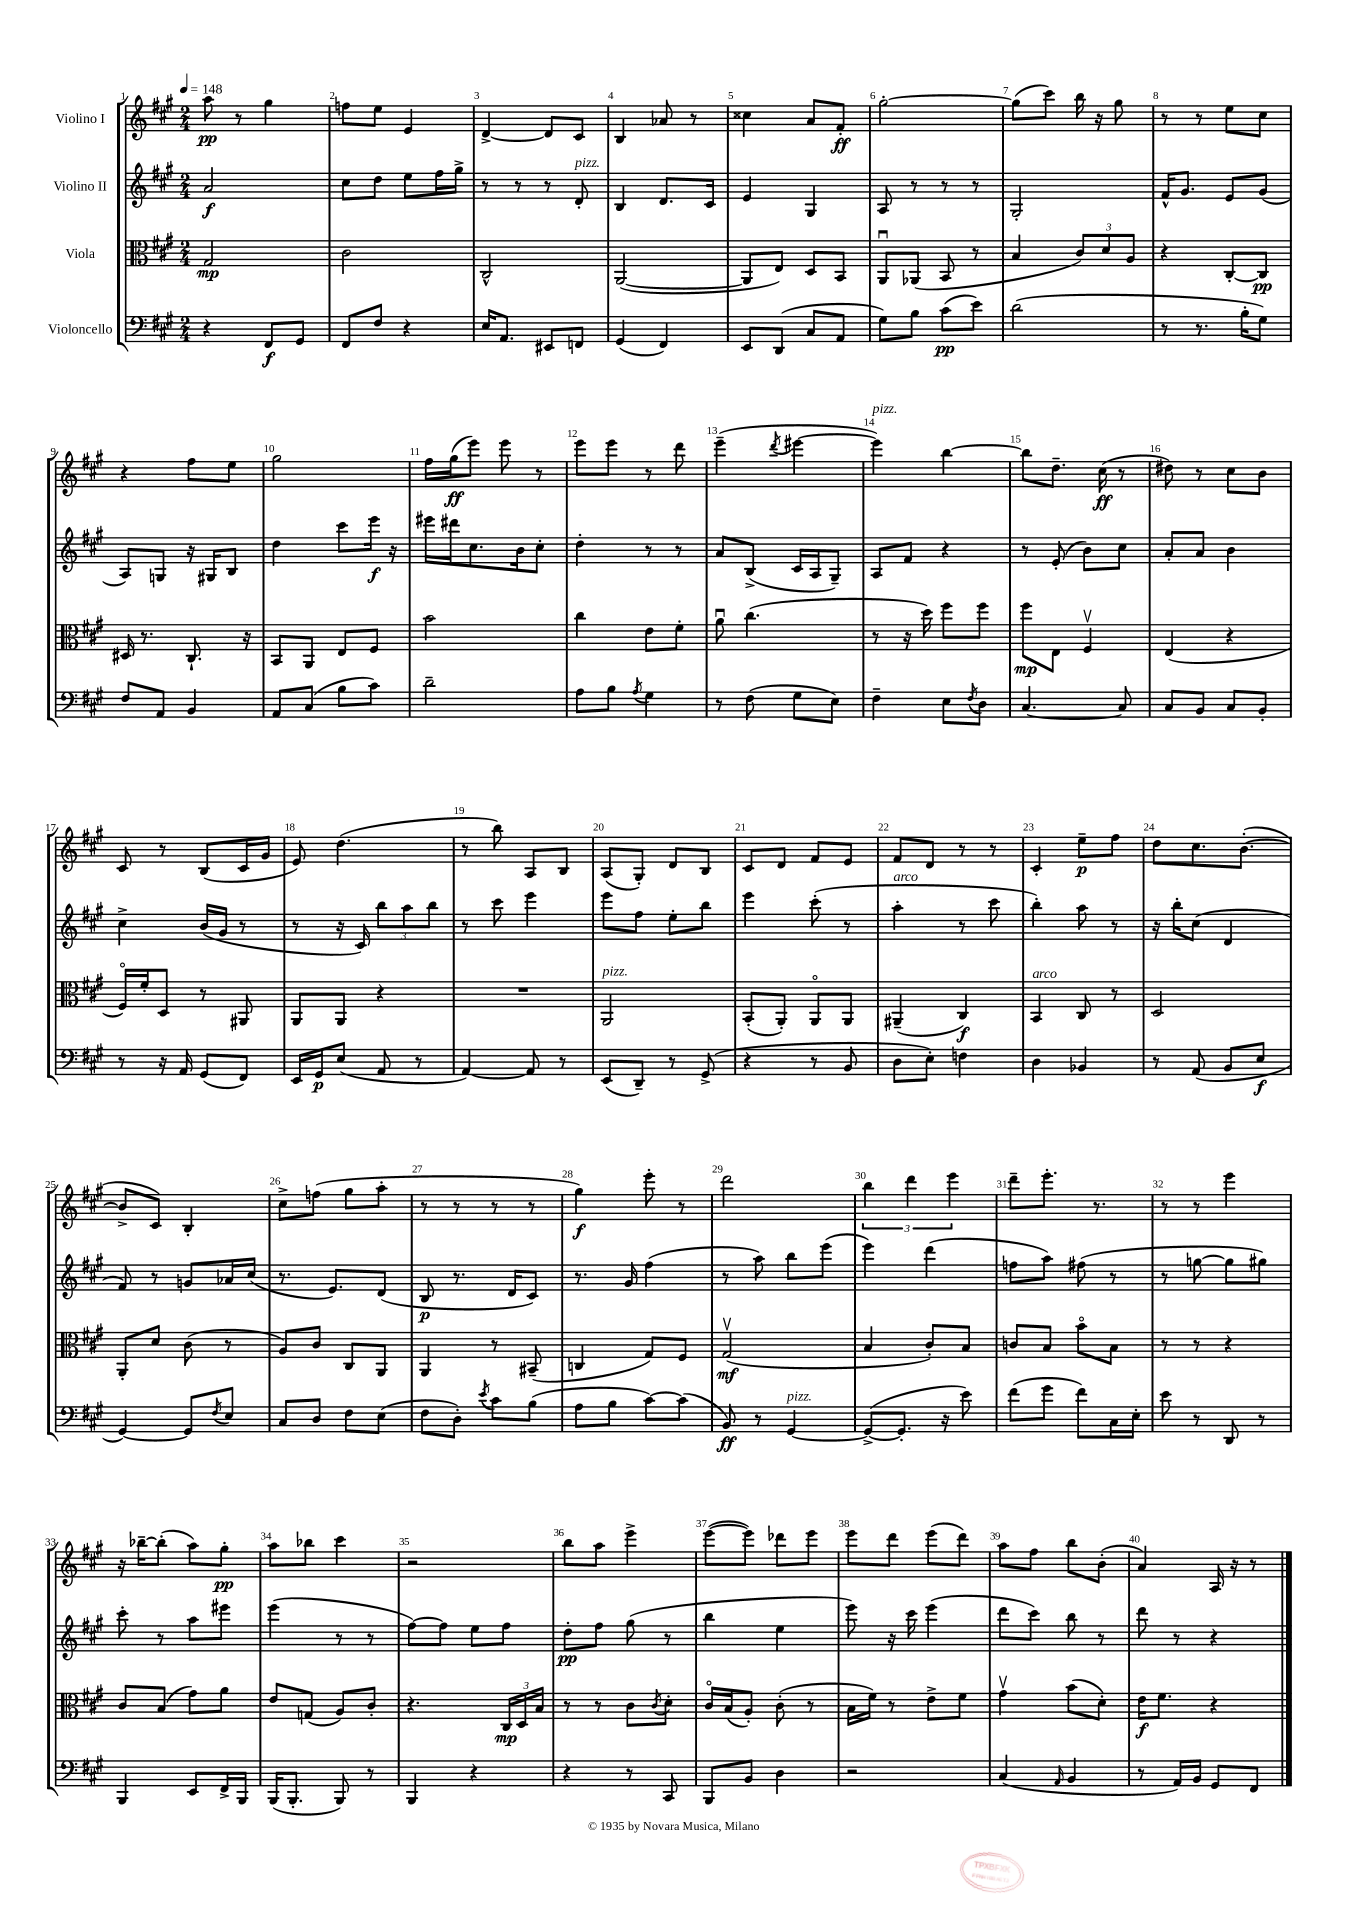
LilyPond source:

<<
\new StaffGroup <<
\new Staff = "s0" \with { instrumentName = "Violino I" } {
    \clef treble \key a \major \numericTimeSignature \time 2/4 \tempo 4 = 148
    a''8\pp r8 gis''4 |
    f''8 e''8 e'4 |
    d'4~-> d'8 cis'8 |
    b4 aes'8 r8 |
    cisis''4 a'8 fis'8-.\ff |
    gis''2~-. |
    gis''8( cis'''8) b''16 r16 gis''8 |
    r8 r8 e''8 cis''8 |
    r4 fis''8 e''8 |
    gis''2 |
    fis''16 gis''16\ff( e'''8) e'''8 r8 |
    e'''8 e'''8 r8 d'''8 |
    e'''4--( \acciaccatura { d'''8 } eis'''4~ |
    eis'''4^\markup { \italic "pizz." }) b''4~ |
    b''8 d''8.-- cis''16\ff( r8 |
    dis''8) r8 cis''8 b'8 |
    cis'8 r8 b8( cis'16 gis'16 |
    e'8) d''4.( |
    r8 b''8) a8 b8 |
    a8( gis8-.) d'8 b8 |
    cis'8 d'8 fis'8 e'8 |
    fis'8 d'8 r8 r8 |
    cis'4-. e''8--\p fis''8 |
    d''8 cis''8. b'8.~-.( |
    b'8-> cis'8) b4-. |
    cis''8-> f''8( gis''8 a''8-. |
    r8 r8 r8 r8 |
    gis''4\f) e'''8-. r8 |
    d'''2 |
    \tuplet 3/2 { b''4 d'''4 e'''4 } |
    d'''8-- e'''8.-. r8. |
    r8 r8 e'''4 |
    r16 bes''16~-- bes''8-.( a''8) gis''8-.\pp |
    a''8 bes''8 cis'''4 |
    r2 |
    b''8 a''8 e'''4-> |
    e'''8~( e'''8) des'''8 e'''8 |
    e'''8 d'''8 e'''8( d'''8) |
    a''8 fis''8 b''8 b'8-.( |
    a'4) a16 r16 r8 \bar "|." |
}
\new Staff = "s1" \with { instrumentName = "Violino II" } {
    \clef treble \key a \major \numericTimeSignature \time 2/4
    a'2\f |
    cis''8 d''8 e''8 fis''16 gis''16-> |
    r8 r8 r8 d'8-.^\markup { \italic "pizz." } |
    b4 d'8. cis'16 |
    e'4 gis4 |
    a8 r8 r8 r8 |
    gis2-. |
    fis'16-^ gis'8. e'8 gis'8( |
    a8) g8 r16 gis16 b8 |
    d''4 cis'''8 e'''16\f r16 |
    eis'''16 dis'''16 cis''8. b'16 cis''8-. |
    d''4-. r8 r8 |
    a'8 b8->( cis'16 a16 gis8--) |
    a8 fis'8 r4 |
    r8 e'8-.( b'8) cis''8 |
    a'8-. a'8 b'4 |
    cis''4-> b'16( gis'16 r8 |
    r8 r16 cis'16) \tuplet 3/2 { b''8 a''8 b''8 } |
    r8 cis'''8 e'''4 |
    e'''8 fis''8 e''8-. b''8 |
    e'''4 cis'''8-.( r8 |
    a''4-.^\markup { \italic "arco" } r8 cis'''8 |
    b''4-.) a''8 r8 |
    r16 b''16-. cis''8( d'4 |
    fis'8) r8 g'8 aes'16 cis''16( |
    r8. e'8.) d'8( |
    b8\p r8. d'16 cis'8) |
    r8. gis'16 fis''4( |
    r8 a''8) b''8 e'''8( |
    e'''4) d'''4( |
    f''8 a''8) fis''8( r8 |
    r8 g''8~ g''8 gis''8) |
    cis'''8-. r8 a''8 eis'''8 |
    e'''4( r8 r8 |
    fis''8~) fis''8 e''8 fis''8 |
    d''8-.\pp fis''8 gis''8( r8 |
    b''4 e''4 |
    e'''8) r16 cis'''16 e'''4( |
    d'''8 cis'''8) b''8 r8 |
    d'''8 r8 r4 \bar "|." |
}
\new Staff = "s2" \with { instrumentName = "Viola" } {
    \clef alto \key a \major \numericTimeSignature \time 2/4
    gis2\mp |
    cis'2 |
    cis2-^ |
    a,2~( |
    a,8 e8) d8 b,8 |
    a,8\downbow aes,8( b,8 r8 |
    b4 \tuplet 3/2 { cis'8) d'8 a8 } |
    r4 cis8~-. cis8\pp |
    dis16 r8. cis8.-! r16 |
    b,8 a,8 e8 fis8 |
    b'2 |
    cis''4 e'8 fis'8-. |
    a'8\downbow cis''4.( |
    r8 r16 d''16) fis''8 fis''8 |
    fis''8\mp e8 fis4\upbow |
    e4( r4 |
    fis16\flageolet) fis'16-. d8 r8 ais,8 |
    a,8 a,8 r4 |
    R2 |
    a,2^\markup { \italic "pizz." } |
    b,8-.( a,8-.) a,8\flageolet a,8 |
    ais,4--( cis4\f) |
    b,4^\markup { \italic "arco" } cis8 r8 |
    d2 |
    a,8-. d'8 cis'8( r8 |
    a8) cis'8 cis8 a,8 |
    a,4 r8 bis,8--( |
    c4 gis8) fis8 |
    gis2\upbow\mf( |
    b4 cis'8-.) b8 |
    c'8 b8 b'8\flageolet b8 |
    r8 r8 r4 |
    cis'8 b8( gis'8) a'8 |
    e'8 g8( a8) cis'8-. |
    r4. \tuplet 3/2 { cis16\mp d16 b16 } |
    r8 r8 cis'8 \acciaccatura { cis'8 } d'8-. |
    cis'16\flageolet b16( a8-.) cis'8-.( r8 |
    b16 fis'16) r8 e'8-> fis'8 |
    gis'4\upbow b'8( d'8-.) |
    e'16\f fis'8. r4 \bar "|." |
}
\new Staff = "s3" \with { instrumentName = "Violoncello" } {
    \clef bass \key a \major \numericTimeSignature \time 2/4
    r4 fis,8\f gis,8 |
    fis,8 fis8 r4 |
    e16 a,8. eis,8 f,8 |
    gis,4( fis,4) |
    e,8 d,8( cis8 a,8 |
    gis8) b8 cis'8\pp( e'8) |
    d'2( |
    r8 r8. b16-. gis8) |
    fis8 a,8 b,4 |
    a,8 cis8( b8 cis'8) |
    d'2-- |
    a8 b8 \acciaccatura { a8 } gis4 |
    r8 fis8( gis8 e8) |
    fis4-- e8 \acciaccatura { fis8 } d8 |
    cis4.~ cis8 |
    cis8 b,8 cis8 b,8-. |
    r8 r16 a,16 gis,8( fis,8) |
    e,16 gis,16\p e8( a,8 r8 |
    a,4~) a,8 r8 |
    e,8( d,8--) r8 gis,8->( |
    r4 r8 b,8 |
    d8 e8-.) f4 |
    d4 bes,4 |
    r8 a,8( b,8 e8\f |
    gis,4~) gis,8 \acciaccatura { fis8 } e8 |
    cis8 d8 fis8 e8( |
    fis8 d8-.) \acciaccatura { e'8 } cis'8 b8( |
    a8 b8 cis'8~) cis'8( |
    b,8\ff) r8 gis,4~^\markup { \italic "pizz." } |
    gis,8~->( gis,8.-. r16 e'8) |
    fis'8( gis'8 fis'8) cis16 e16-. |
    e'8 r8 d,8 r8 |
    b,,4 e,8 fis,16-> b,,16 |
    b,,16( b,,8.-. b,,8) r8 |
    b,,4 r4 |
    r4 r8 cis,8 |
    b,,8 b,8 d4 |
    r2 |
    cis4( \grace { a,16 } b,4 |
    r8 a,16) b,16 gis,8 fis,8 \bar "|." |
}
>>
>>
\layout { \context { \Score \override BarNumber.break-visibility = ##(#f #t #t) barNumberVisibility = #all-bar-numbers-visible } }
